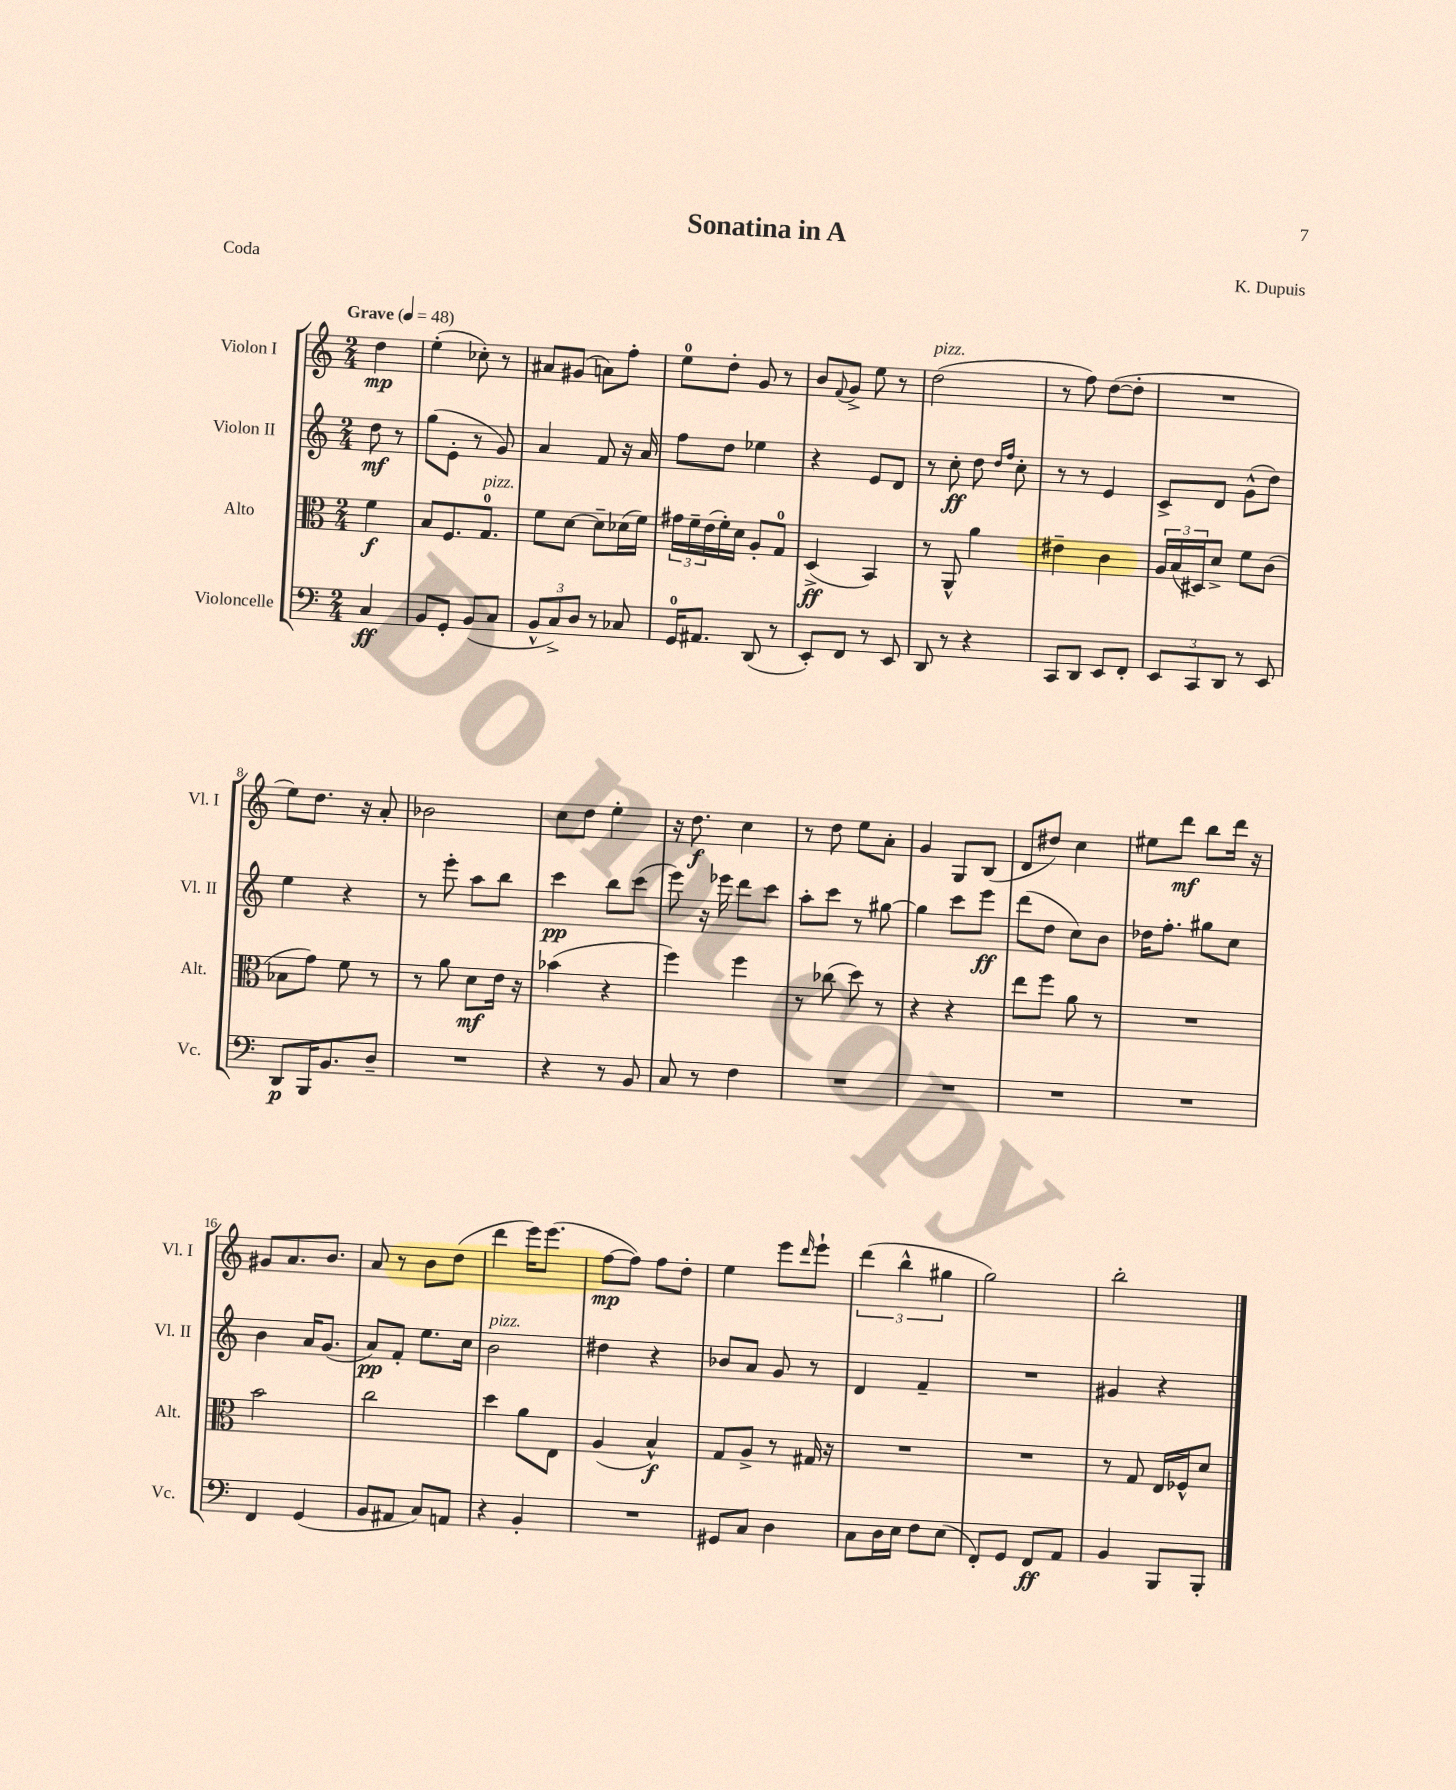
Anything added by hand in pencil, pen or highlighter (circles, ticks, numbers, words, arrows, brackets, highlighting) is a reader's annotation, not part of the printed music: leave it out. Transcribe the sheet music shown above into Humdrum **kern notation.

**kern	**dynam	**kern	**dynam	**kern	**dynam	**kern	**dynam
*part4	*part4	*part3	*part3	*part2	*part2	*part1	*part1
*staff4	*staff4	*staff3	*staff3	*staff2	*staff2	*staff1	*staff1
*I"Violoncelle	*	*I"Alto	*	*I"Violon II	*	*I"Violon I	*
*I'Vc.	*	*I'Alt.	*	*I'Vl. II	*	*I'Vl. I	*
*clefF4	*	*clefC3	*	*clefG2	*	*clefG2	*
*k[]	*	*k[]	*	*k[]	*	*k[]	*
*M2/4	*	*M2/4	*	*M2/4	*	*M2/4	*
*MM48	*	*MM48	*	*MM48	*	*MM48	*
=	=	=	=	=	=	=	=
!	!	!	!	!	!	!LO:TX:a:B:t=Grave	!
4C/	ff	4f\	f	8dd\	mf	4dd\	mp
.	.	.	.	8r	.	.	.
=1	=1	=1	=1	=1	=1	=1	=1
8BB/L	.	8B/L	.	(8gg\L	.	(4ee'\	.
8GG'/J	.	8.F/	.	8e'\J	.	.	.
(8BB/L	.	.	.	8r	.	8cc-X'\)	.
!	!	!LO:TX:a:i:t=pizz.	!	!	!	!	!
.	.	8.G/J	.	.	.	.	.
8C/J	.	.	.	8g/)	.	8r	.
=2	=2	=2	=2	=2	=2	=2	=2
12BB^^/L	.	8f\L	.	4a/	.	8a#X/L	.
12C^/)	.	.	.	.	.	.	.
.	.	[8d\J	.	.	.	(8g#X/J	.
12D/J	.	.	.	.	.	.	.
8r	.	8d~\L]	.	8f/	.	8an\L)	.
8C-X/	.	(16d-X\L	.	16r	.	8ff'\J	.
.	.	16f\JJ)	.	16a/	.	.	.
=3	=3	=3	=3	=3	=3	=3	=3
16GG/KL	.	24g#X\LL	.	8ff\L	.	8ee\L	.
.	.	24f~\	.	.	.	.	.
8.AA#X/J	.	.	.	.	.	.	.
.	.	(24e\	.	.	.	.	.
.	.	16f'\)	.	8dd\J	.	8dd'\J	.
.	.	16d\JJ	.	.	.	.	.
(8DD/	.	8A'/L	.	4ee-X\	.	8g/	.
8r	.	8G/J	.	.	.	8r	.
=4	=4	=4	=4	=4	=4	=4	=4
8EE'/L)	.	(4D^/	ff	4r	.	8b/L	.
.	.	.	.	.	.	8qqf/	.
8FF/J	.	.	.	.	.	8g^/J	.
8r	.	4BB/)	.	8e/L	.	8ee\	.
8EE/	.	.	.	8d/J	.	8r	.
=5	=5	=5	=5	=5	=5	=5	=5
!	!	!	!	!	!	!LO:TX:a:i:t=pizz.	!
8DD/	.	8r	.	8r	.	(2dd\	.
8r	.	8AA^^/	.	8cc'\	ff	.	.
4r	.	4a\	.	8dd\	.	.	.
.	.	.	.	16qqdd/LL	.	.	.
.	.	.	.	16qqff/JJ	.	.	.
.	.	.	.	8cc'\	.	.	.
=6	=6	=6	=6	=6	=6	=6	=6
8CC/L	.	4e#X~\	.	8r	.	8r	.
8DD/J	.	.	.	8r	.	8ff\)	.
8EE/L	.	4c\	.	4e/	.	([8dd\L	.
8FF'/J	.	.	.	.	.	8dd'\J]	.
=7	=7	=7	=7	=7	=7	=7	=7
12EE/L	.	24A/LL	.	8c^/L	.	2r	.
.	.	(24B/	.	.	.	.	.
12CC/	.	24D#X/J)	.	.	.	.	.
.	.	8d^/J	.	8d/J	.	.	.
12DD/J	.	.	.	.	.	.	.
8r	.	8f\L	.	(8g^^\L	.	.	.
8EE/	.	(8c\J	.	8dd\J)	.	.	.
!!LO:LB:g=z
=8	=8	=8	=8	=8	=8	=8	=8
8DD/L	p	8B-X\L	.	4ee\	.	8ee\L)	.
16BBB/K	.	8g\J)	.	.	.	8.dd\J	.
8.BB/	.	.	.	.	.	.	.
.	.	8f\	.	4r	.	.	.
.	.	.	.	.	.	16r	.
8D~/J	.	8r	.	.	.	8a'/	.
=9	=9	=9	=9	=9	=9	=9	=9
2r	.	8r	.	8r	.	2b-X\	.
.	.	8a\	.	8eee'\	.	.	.
.	.	8d\L	mf	8aa\L	.	.	.
.	.	16e\Jk	.	8bb\J	.	.	.
.	.	16r	.	.	.	.	.
=10	=10	=10	=10	=10	=10	=10	=10
4r	.	(4b-X\	.	4ccc\	pp	8cc\L	.
.	.	.	.	.	.	8dd\J	.
8r	.	4r	.	8bb\L	.	4ee'\	.
8BB/	.	.	.	(8ccc\J	.	.	.
=11	=11	=11	=11	=11	=11	=11	=11
8C/	.	4ff\)	.	8eee\)	.	16r	.
.	.	.	.	.	.	8.dd\	f
8r	.	.	.	16r	.	.	.
.	.	.	.	16eee-X\	.	.	.
4F\	.	4ff\	.	8ddd\L	.	4cc\	.
.	.	.	.	8ccc\J	.	.	.
=12	=12	=12	=12	=12	=12	=12	=12
2r	.	8r	.	8aa'\L	.	8r	.
.	.	(8cc-X\	.	8ccc\J	.	8dd\	.
.	.	8dd\)	.	8r	.	8ee\L	.
.	.	8r	.	[8gg#X\	.	8a'\J	.
=13	=13	=13	=13	=13	=13	=13	=13
2r	.	4r	.	4gg#\]	.	4g/	.
.	.	4r	.	8ccc\L	.	8G/L	.
.	.	.	.	8eee\J	ff	(8B/J	.
=14	=14	=14	=14	=14	=14	=14	=14
2r	.	8ee\L	.	(8ddd\L	.	8d/L	.
.	.	8ff\J	.	8dd\J	.	8dd#X/J)	.
.	.	8a\	.	8cc\L)	.	4cc\	.
.	.	8r	.	8b\J	.	.	.
=15	=15	=15	=15	=15	=15	=15	=15
2r	.	2r	.	16dd-X\KL	.	8ee#X\L	.
.	.	.	.	8.ff'\J	.	.	.
.	.	.	.	.	.	8ddd\J	mf
.	.	.	.	8gg#X\L	.	8bb\L	.
.	.	.	.	8cc\J	.	16ddd\Jk	.
.	.	.	.	.	.	16r	.
!!LO:LB:g=z
=16	=16	=16	=16	=16	=16	=16	=16
4FF/	.	2b\	.	4b\	.	8g#X/L	.
.	.	.	.	.	.	8.a/	.
(4GG/	.	.	.	16a/KL	.	.	.
.	.	.	.	(8.g/J	.	8.b/J	.
=17	=17	=17	=17	=17	=17	=17	=17
8BB/L	.	2cc\	.	8a/L)	pp	8a/	.
8AA#X/J	.	.	.	8f'/J	.	8r	.
8C/L)	.	.	.	8.ee\L	.	8b\L	.
8AAn/J	.	.	.	.	.	(8dd\J	.
.	.	.	.	16cc\Jk	.	.	.
=18	=18	=18	=18	=18	=18	=18	=18
!	!	!	!	!LO:TX:a:i:t=pizz.	!	!	!
4r	.	4dd\	.	2b\	.	4ddd\	.
4BB'/	.	8a\L	.	.	.	16eee\KL)	.
.	.	.	.	.	.	(8.eee\J	.
.	.	8E\J	.	.	.	.	.
=19	=19	=19	=19	=19	=19	=19	=19
2r	.	(4A/	.	4dd#X\	.	[8ff\L	mp
.	.	.	.	.	.	8ff\J])	.
.	.	4B^^/)	f	4r	.	8ff\L	.
.	.	.	.	.	.	8dd'\J	.
=20	=20	=20	=20	=20	=20	=20	=20
8GG#X/L	.	8G/L	.	8b-X/L	.	4ee\	.
8C/J	.	8A^/J	.	8a/J	.	.	.
4D\	.	8r	.	8g/	.	8eee\L	.
.	.	.	.	.	.	16qqddd/	.
.	.	16G#X/	.	8r	.	8eee`\J	.
.	.	16r	.	.	.	.	.
=21	=21	=21	=21	=21	=21	=21	=21
8C\L	.	2r	.	4d/	.	(6ddd\	.
16D\L	.	.	.	.	.	.	.
.	.	.	.	.	.	6bb^^\	.
16E\JJ	.	.	.	.	.	.	.
8F\L	.	.	.	4f~/	.	.	.
.	.	.	.	.	.	6gg#X\	.
(8E\J	.	.	.	.	.	.	.
=22	=22	=22	=22	=22	=22	=22	=22
8FF'/L)	.	2r	.	2r	.	2gg\)	.
8GG/J	.	.	.	.	.	.	.
8FF/L	ff	.	.	.	.	.	.
8AA/J	.	.	.	.	.	.	.
=23	=23	=23	=23	=23	=23	=23	=23
4BB/	.	8r	.	4g#X/	.	2bb'\	.
.	.	8G/	.	.	.	.	.
8BBB/L	.	16E/LL	.	4r	.	.	.
.	.	16F-X^^/J	.	.	.	.	.
8BBB'/J	.	8d/J	.	.	.	.	.
==	==	==	==	==	==	==	==
*-	*-	*-	*-	*-	*-	*-	*-
